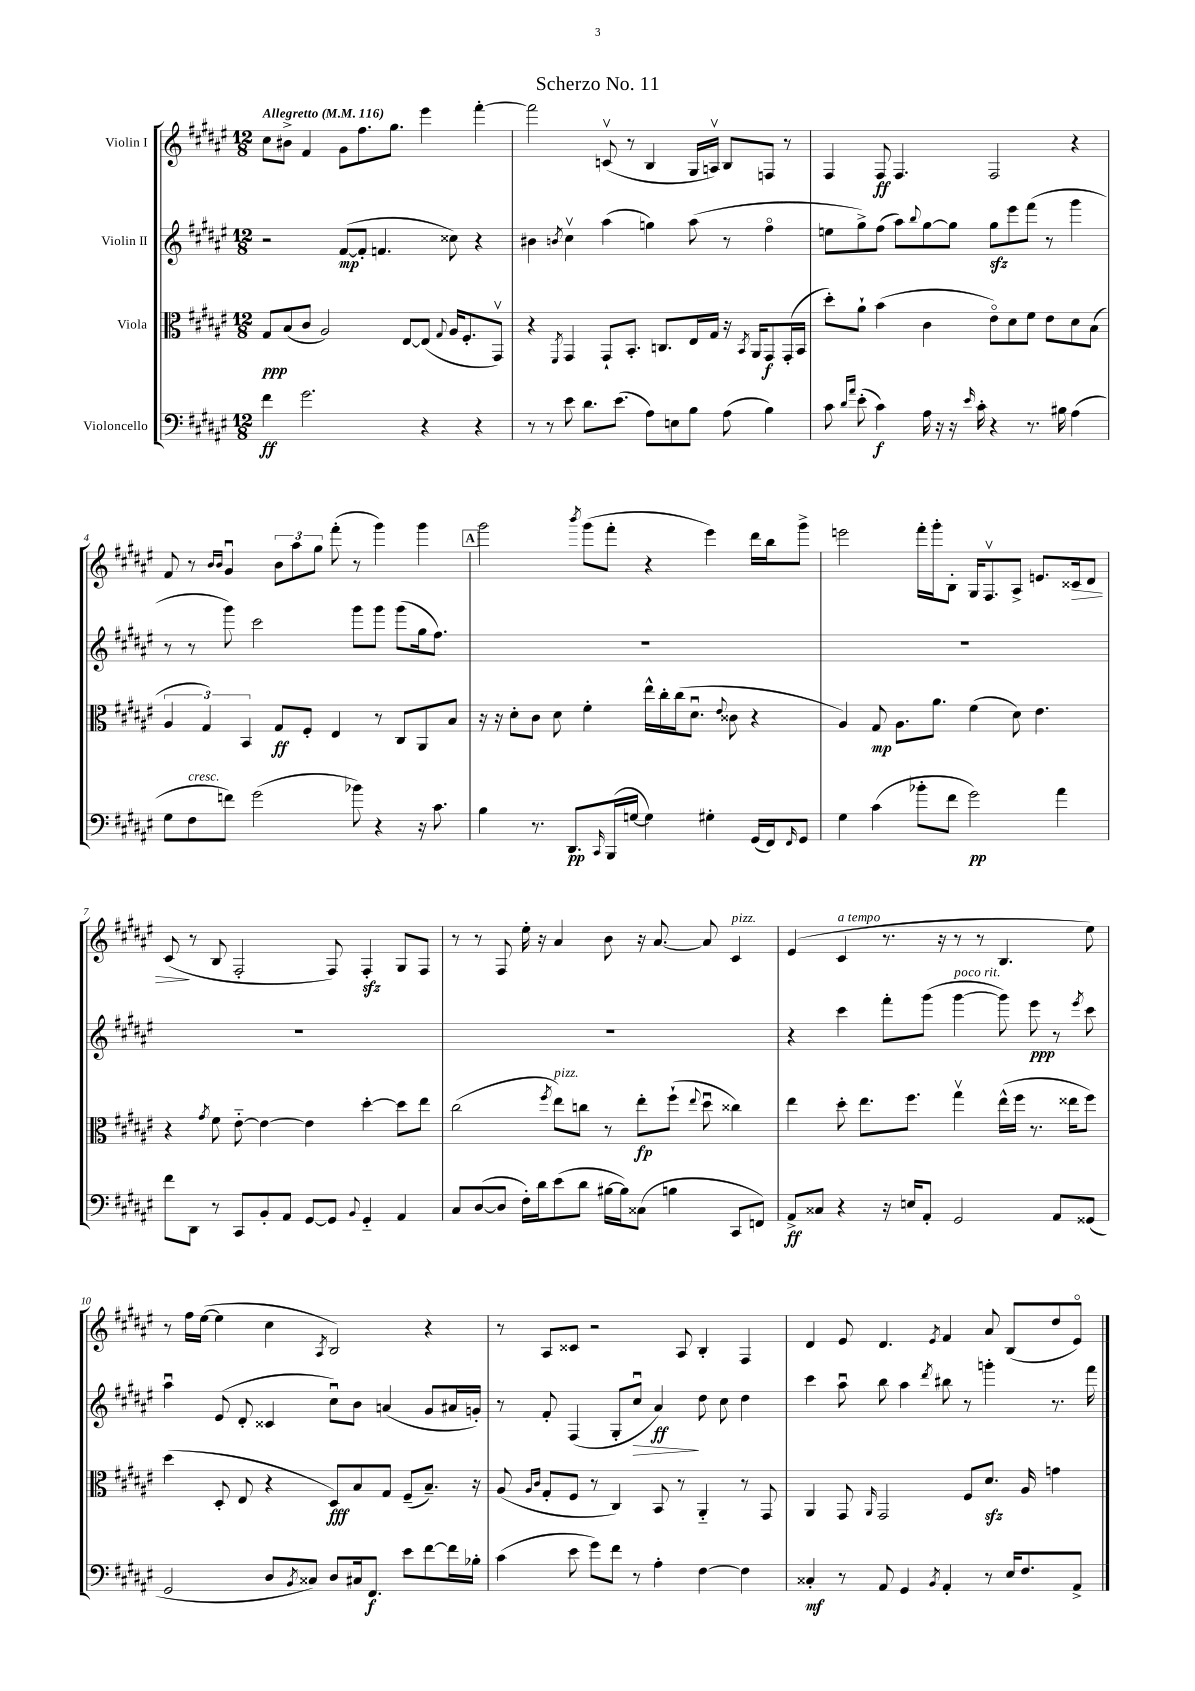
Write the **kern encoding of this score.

**kern	**kern	**kern	**kern
*staff4	*staff3	*staff2	*staff1
*clefF4	*clefC3	*clefG2	*clefG2
*k[f#c#g#d#a#e#]	*k[f#c#g#d#a#e#]	*k[f#c#g#d#a#e#]	*k[f#c#g#d#a#e#]
*M12/8	*M12/8	*M12/8	*M12/8
*MM116	*MM116	*MM116	*MM116
4f#\	8G#/L	2r	8cc#\L
.	(8B/	.	8b#^\J
2.g#\	8c#/J	.	4f#/
.	2A#/)	.	.
.	.	([8f#/L	8g#\L
.	.	8f#'/]J	8.ff#\
.	.	4.f/	.
.	.	.	8.gg#\J
.	[8E#/L	.	.
4r	(8E#/]J	.	4eee#\
.	8qqG#/	.	.
.	16A#/LK	8cc##\)	.
.	8.F#'/	.	.
4r	.	4r	[4fff#'\
.	8GG#v/J)	.	.
=	=	=	=
8r	4r	4b#\	2fff#\]
8r	.	.	.
.	8qFF#/	8qb/	.
8e#\	4GG#/	4cc#v\	.
8.d#\L	.	.	.
.	8GG#`/L	(4aa#\	(8cv/
(8.e#\J	.	.	.
.	8.BB'/J	.	8r
8A#\L)	.	4gg\)	4B/
.	8.C/L	.	.
8E\	.	.	.
8B\J	16E#/L	(8aa#\	16G#/LL
.	16G#/JJ	.	16Av/JJ)
(8A#\	16r	8r	8B/L
.	8qBB/	.	.
.	16AA#/LK	.	.
4B\)	8GG#/	4ff#o\	8F/J
.	(16GG#'/L	.	8r
.	16BB/JJ	.	.
=	=	=	=
8c#\	8dd#'\L)	8ee\L	4F#/
16qqd#/LL	.	.	.
16qqa#/JJ	.	.	.
(8e#'\	8a#`\J	8gg#^\)	.
4c#\)	(4b\	(8ff#\J	8F#/
.	.	8aa#\L)	4.F#/
.	.	8qqbb/	.
16A#\	4c#\	[8gg#\	.
16r	.	.	.
16r	.	8gg#\]J	.
16qqe#/	.	.	.
16c#'\	.	.	.
4r	8e#o\L)	8gg#\L	2F#/
.	8d#\	8eee#\	.
8.r	8f#\J	(8fff#\J	.
.	8e#\L	8r	.
16B#\	.	.	.
(4A#\	8d#\	4ggg#\	4r
.	(8B\J	.	.
=	=	=	=
8G#\L	6A#/	8r	8f#/
8F#\	.	8r	8r
.	6G#/)	.	.
.	.	.	16qqb/LL
.	.	.	16qqb/JJ
8f\J)	.	8ggg#\)	4g#u/
.	6BB/	.	.
(2g#\	.	2ccc#\	.
.	8G#/L	.	12b\L
.	.	.	12aa#\
.	8F#'/J	.	.
.	.	.	12gg#\J
.	4E#/	.	(8fff#'\
8b-\)	.	8ggg#\L	8r
4r	8r	8ggg#\J	4ggg#\)
.	8C#/L	(8ggg#\L	.
16r	8AA#/	16gg#\k	4ggg#\
8.c#\	.	8.ff#\J)	.
.	8B/J	.	.
=	=	=	=
4B\	16r	1.r	2ggg#\
.	16r	.	.
.	8d#'\L	.	.
8.r	8c#\J	.	.
.	8d#\	.	.
8.DD#/L	.	.	.
.	.	.	8qbbb/
.	4f#'\	.	(8ggg#\L
16qqCC#/	.	.	.
(16BBB/L	.	.	8fff#'\J
[16G/JJ	.	.	.
4G\])	16ee#^^\LL	.	4r
.	16cc#'\	.	.
.	(16cc#\J	.	.
.	8.d#u\J	.	.
4G#'\	.	.	4eee#\)
.	8qqe#/	.	.
.	8c##\	.	.
(16GG#/LL	4r	.	16ddd#\LL
16FF#/J)	.	.	16bb\J
16qqFF#/	.	.	.
8GG#/J	.	.	8ggg#^\J
=	=	=	=
4G#\	4A#/)	1.r	2eee\
(4c#\	8G#/	.	.
.	8.A#\L	.	.
8b-'\L	.	.	16fff#'\LL
.	8.a#\J	.	16ggg#'\J
8f#\J	.	.	8B'\J
2g#\)	(4f#\	.	16G#/LK
.	.	.	8.F#v/
.	8d#\)	.	8A#^/J
.	4.e#\	.	8.e/L
4a#\	.	.	.
.	.	.	16c##/k
.	.	.	8d#/J
=	=	=	=
8f#\L	4r	1.r	(8c#/
8DD#\J	.	.	8r
.	8qg#/	.	.
8r	8f#\	.	8B/
8CC#/L	[8e#'~\	.	2F#'/
8BB'/	4e#\_	.	.
8AA#/J	.	.	.
[8GG#/L	4e#\]	.	.
8GG#/]J	.	.	8F#/)
8qqBB/	.	.	.
4GG#'~/	[4dd#'\	.	4F#'/
4AA#/	8dd#\]L	.	8G#/L
.	8ee#\J	.	8F#/J
=	=	=	=
8C#/L	(2cc#\	1.r	8r
([8D#/	.	.	8r
8D#/]J	.	.	8F#/
16F#'\LL)	.	.	16ee#'\
16d#\J	.	.	16r
.	8qff#/	.	.
(8e#\	8ee#\L)	.	4a#/
8d#\J	8cc\J	.	.
[16B#\LL	8r	.	8b\
16B#\]J)	.	.	.
(8C##\J	8ee#'\L	.	16r
.	.	.	[8.a#/
4B\	(8ff#`\J	.	.
.	8qqee#/	.	.
.	8dd#u\	.	8a#/]
8CC#/L	4cc##\)	.	4c#/
8FF/J)	.	.	.
=	=	=	=
8AA#^/L	4ee#\	4r	(4e#/
8C##/J	.	.	.
4r	8dd#'\	4ccc#\	4c#/
.	8.ee#\L	.	.
16r	.	8fff#'\L	8.r
16E/LK	8.ff#\J	.	.
8AA#'/J	.	(8ggg#\J	.
.	.	.	16r
2GG#/	4gg#v\	[4ggg#\	8r
.	.	.	8r
.	(16ee#^^\LL	8ggg#\])	4.B/
.	16ff#\JJ	.	.
.	8.r	8eee#\	.
8AA#/L	.	8r	.
.	16ee##\LK	.	.
.	.	8qeee#/	.
(8GG##/J	8ff#\J)	8ccc#\	8ee#\)
=	=	=	=
2GG#/	(4dd#\	4aa#u\	8r
.	.	.	16ff#\LL
.	.	.	([16ee#\JJ
.	8D#'/	(8e#/	4ee#\]
.	8E#/	8d#'/	.
8D#/L	4r	4c##/	4cc#\
8qBB/	.	.	.
8C##/J)	.	.	.
.	.	.	8qA#/
8D#/L	8D#/L)	8cc#u\L)	2B/)
16C#/k	8B/	8b\J	.
8.FF#/J	.	.	.
.	8G#/J	(4a/	.
8e#\L	(8F#~/L	.	.
[8f#\	8.B~/J)	8g#/L	4r
16f#\]L	.	16a#/L	.
16B-'\JJ	16r	16g'/JJ)	.
=	=	=	=
(4c#\	(8A#/	8r	8r
.	16qqA#/LL	.	.
.	16qqc#/JJ	.	.
.	8G#'/L	8f#'/	8A#/L
8e#\	8F#/J	(4F#/	8c##/J
8g#\L)	8r	.	2r
8f#\J	4C#/)	8G#'/L	.
8r	.	8cc#u/J	.
4A#'\	8BB/	4a#/)	.
.	8r	.	8A#/
[4F#\	4AA#'~/	8dd#\	4B'/
.	.	8cc#\	.
4F#\]	8r	4dd#\	4F#/
.	8GG#/	.	.
=	=	=	=
4C##'/	4AA#/	4ccc#\	4d#/
8r	8GG#/	8aa#u\	8e#/
.	16qqAA#/	.	.
8AA#/	2GG#/	8bb\	4.d#/
4GG#/	.	4aa#\	.
8qBB/	.	8qddd#/	8qe#/
4AA#'/	.	8bb#\	4f#/
.	8F#/L	8r	.
8r	8.d#/J	4ggg'\	8a#/
16E#/LK	.	.	(8B/L
8.F#/	16A#/	.	.
.	4g\	8.r	8dd#/
8AA#^/J	.	.	8e#o/J)
.	.	16fff#\	.
==	==	==	==
*-	*-	*-	*-
